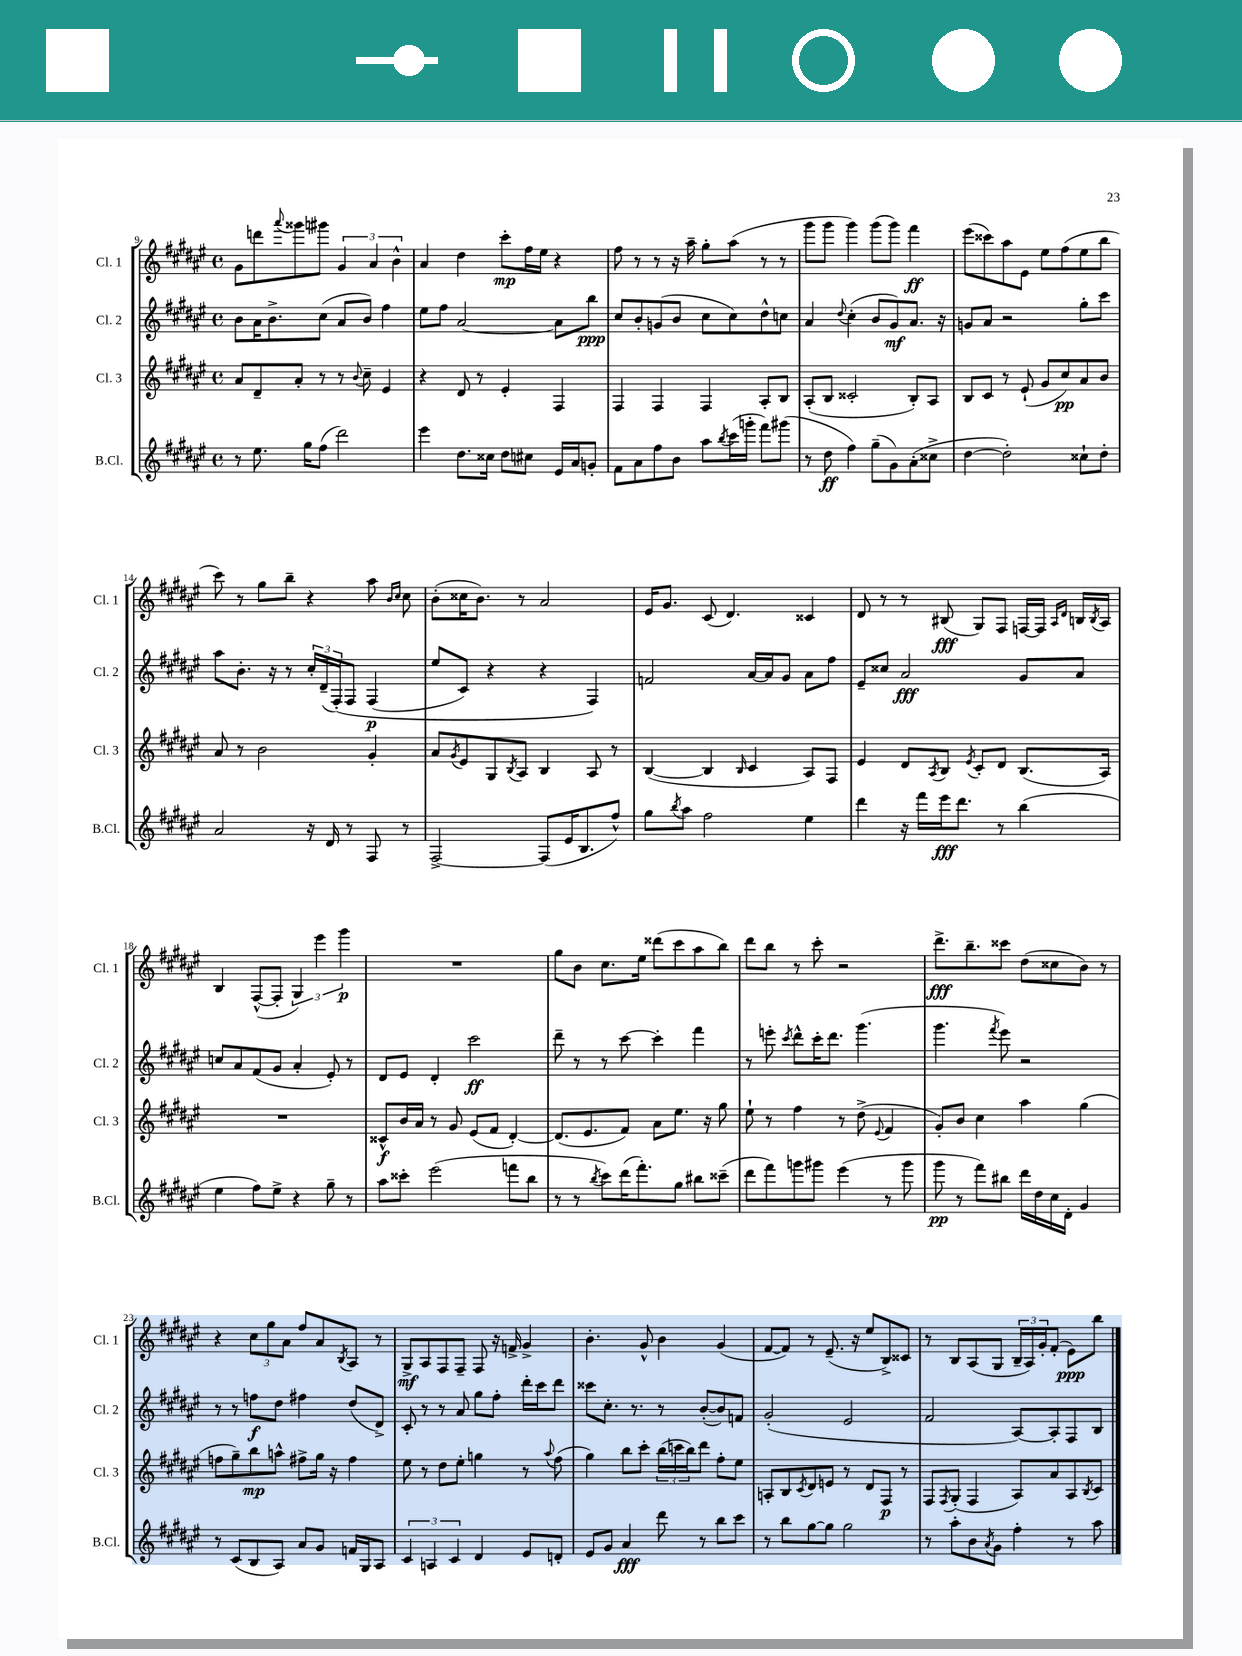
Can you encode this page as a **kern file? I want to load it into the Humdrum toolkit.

**kern	**kern	**kern	**kern
*staff4	*staff3	*staff2	*staff1
*clefG2	*clefG2	*clefG2	*clefG2
*k[f#c#g#d#a#e#]	*k[f#c#g#d#a#e#]	*k[f#c#g#d#a#e#]	*k[f#c#g#d#a#e#]
*M4/4	*M4/4	*M4/4	*M4/4
*met(c)	*met(c)	*met(c)	*met(c)
8r	8a#	8b	8g#
8.ee#	8d#~	16a#	8ddd
.	.	8.b^	.
.	.	.	8qqaaa#
.	8a#'	.	8ggg##
16gg#	.	.	.
(8ff#	8r	(8cc#	8ggg#
2ddd#)	8r	8a#	6g#
.	8qqb	.	.
.	8cc#~	8b)	.
.	.	.	6a#
.	4e#	4ff#	.
.	.	.	6b^^
=	=	=	=
4eee#	4r	8ee#	4a#
.	.	8ff#	.
8.dd#	8d#	[2a#	4dd#
.	8r	.	.
16cc##	.	.	.
8dd#	4e#'	.	8ccc#'
8cc#	.	.	16ff#
.	.	.	16ee#
16e#	4F#	8a#]	4r
16a#	.	.	.
8g'	.	8bb	.
=	=	=	=
8f#	4F#	8cc#	8ff#
8a#	.	8b'	8r
8ff#	4F#	(8g	8r
8b	.	8b	16r
.	.	.	16aa#~
8aa#	4F#	8cc#	8gg#'
8qbb	.	.	.
(16ccc#	.	8cc#)	(8aa#
16ggg'	.	.	.
8fff#)	8A#'	8dd#^^	8r
(8ggg#	8B	8cc	8r
=	=	=	=
8r	(8A#'	4a#	8ggg#
8dd#	8B	.	8ggg#
.	.	8qqdd#	.
4ff#)	2c##'	(4cc#'	4ggg#)
(8gg#~	.	8b	(8ggg#
8g#)	.	8g#)	8ggg#)
(8a#'	8B')	8.a#	4fff#
8cc##^	8A#	.	.
.	.	16r	.
=	=	=	=
[4dd#	8B	8g	(8eee#
.	8c#	8a#	8ccc##)
2dd#'])	8r	2r	8aa#
.	(8e#`	.	8e#
.	8g#	.	8ee#
.	8cc#)	.	(8ff#
8cc##`	8a#	8gg#'	8ee#
8dd#'	8b	8ccc#	8bb
=	=	=	=
2a#	8a#	8aa#	8ccc#)
.	8r	8.b'	8r
.	2b	.	8gg#
.	.	16r	.
.	.	8r	8bb~
16r	.	24cc#'	4r
.	.	(24d#~	.
16d#	.	.	.
.	.	&(24F#')	.
8r	.	8F#	.
8F#	4g#'	(4F#	8aa#
.	.	.	16qqb
.	.	.	16qqcc#
8r	.	.	8cc#
=	=	=	=
[2F#^	8a#	8ee#	(8b'
.	8qg#	.	.
.	8e#	8c#)	16cc##
.	.	.	8.b)
.	8G#	4r	.
.	8qB	.	.
.	8A#	.	8r
(8F#]	4B	4r	2a#
16e#	.	.	.
8.B	.	.	.
.	8A#	4F#&)	.
8ff#^^)	8r	.	.
=	=	=	=
8gg#	([4B	2f	16e#
.	.	.	8.g#
8qbb	.	.	.
8aa#	.	.	.
2ff#	4B]	.	(8c#
.	.	.	4.d#)
.	16qqB	.	.
.	4c#	[16a#	.
.	.	16a#]	.
.	.	8g#	.
4ee#	8A#)	8a#	4c##
.	8F#	8ff#	.
=	=	=	=
4ddd#	4e#	8e#~	8d#
.	.	8cc##	8r
16r	8d#	2a#	8r
16fff#	.	.	.
.	8qA#	.	.
16eee#	8B	.	(8B#
8.ddd#	.	.	.
.	8qe#	.	.
.	8c#'	.	8G#)
8r	8d#	.	8F#
(4bb	(8.B	8g#	[16F
.	.	.	16F]
.	.	.	16qqA#
.	.	.	16qqd#
.	.	8a#	16B
.	.	.	8qB
.	16A#)	.	16A#
=	=	=	=
4ee#	1r	8cc	4B
.	.	8a#	.
8ff#)	.	(8f#	([8F#^^
8ee#^	.	8g#	8F#']
4r	.	4a#'	6G#)
.	.	.	6eee#
8gg#~	.	8e#')	.
.	.	.	6ggg#
8r	.	8r	.
=	=	=	=
8aa#	8c##^^	8d#	1r
8ccc##'	16b	8e#	.
.	16a#	.	.
(2eee#	8r	4d#'	.
.	8g#	.	.
.	(8e#	2ccc#	.
.	8f#	.	.
8fff	[4d#')	.	.
8bb	.	.	.
=	=	=	=
8r	(8.d#]	8ddd#~	8gg#
8r	.	8r	8b
.	8.e#	.	.
8qbb	.	.	.
8ccc#)	.	8r	8.cc#
(16ddd#	8f#)	[8ccc#	.
8.fff#')	.	.	16ee#
.	8a#	4ccc#']	(8ddd##
8gg#	8.ee#	.	8ccc#
8bb#	.	4fff#	8aa#
.	16r	.	.
(8ccc##~	8gg#	.	8bb)
=	=	=	=
8ddd#	8ee#`	8r	8ddd#
8fff#)	8r	8eee'	8bb
.	.	8qccc#	.
8ggg	4ff#	8ddd#^^	8r
8ggg#	.	16ccc#'	8ccc#'
.	.	8.ddd#	.
(4eee#	8r	.	2r
.	(8dd#^	(4.ggg#	.
.	8qqe#	.	.
8r	4f#	.	.
8ggg#	.	.	.
=	=	=	=
8ggg#	8g#')	4.ggg#	8.ddd#^
8r	8b	.	.
.	.	.	8.bb~
8fff#)	4cc#	.	.
.	.	8qfff#	.
8bb#	.	8eee#)	8ccc##
16ddd#	4aa#	2r	(8dd#
16dd#	.	.	.
16cc#	.	.	8cc##
16d#'	.	.	.
4g#	(4gg#	.	8b)
.	.	.	8r
=	=	=	=
8r	8ff	8r	4r
(8c#	8gg#~)	8r	.
8B	8bb	8ff	12cc#
.	.	.	12gg#
8A#)	8aa^^	8dd#	.
.	.	.	12a#
8a#	8ff#^	4ff#	8ff#
8g#	16gg#	.	8a#
.	16r	.	.
.	.	.	8qB
16f	4ff#	(8dd#	8A#
16G#	.	.	.
8A#	.	8d#^)	8r
=	=	=	=
6c#	8ee#	8c#'	8G#^
.	8r	8r	8A#
6A	.	.	.
.	8dd#	8r	8F#
6c#	.	.	.
.	8ee#'	8a#	8F#~
4d#	4gg	8gg#	8F#
.	.	8ff#'	16r
.	.	.	16f^
8e#	8r	16ddd#'	4g#^
.	.	16ccc#	.
.	8qqaa#	.	.
8d'	(8ff#	8ddd#	.
=	=	=	=
8e#	4gg#)	8ccc##	4.b'
8g#	.	8.cc#'	.
4a#	8bb	.	.
.	.	8.r	.
.	8ccc#'	.	8g#^^
8ddd#	(24bb	8r	4b
.	24ccc	.	.
.	24bb)	.	.
8r	8ddd#	([8b'	.
8bb	8ff#'	8b])	(4g#
8ccc#	8ee#	8f	.
=	=	=	=
8r	8A'	(2g#'	[8f#
8bb	8B	.	8f#])
.	8qc#	.	.
[8gg#	8d#	.	8r
8gg#]	8e	.	(8.e#~
2gg#	8r	2e#	.
.	.	.	16r
.	8d#	.	8ee#
.	8F#	.	8B^)
.	8r	.	8c##
=	=	=	=
8r	8F#	2f#	8r
.	8qF#	.	.
8aa#'	(8G#'	.	8B
8b	4F#	.	(8A#
8qa#	.	.	.
8g#	.	.	8G#
4ff#'	8A#)	[8A#)	24B~
.	.	.	24A#)
.	.	.	24g#'
.	8a#	8A#']	(8f#'
8r	8A#	8F#	8e#)
.	8qB	.	.
8aa#	8c#	8B	8bb
==	==	==	==
*-	*-	*-	*-
